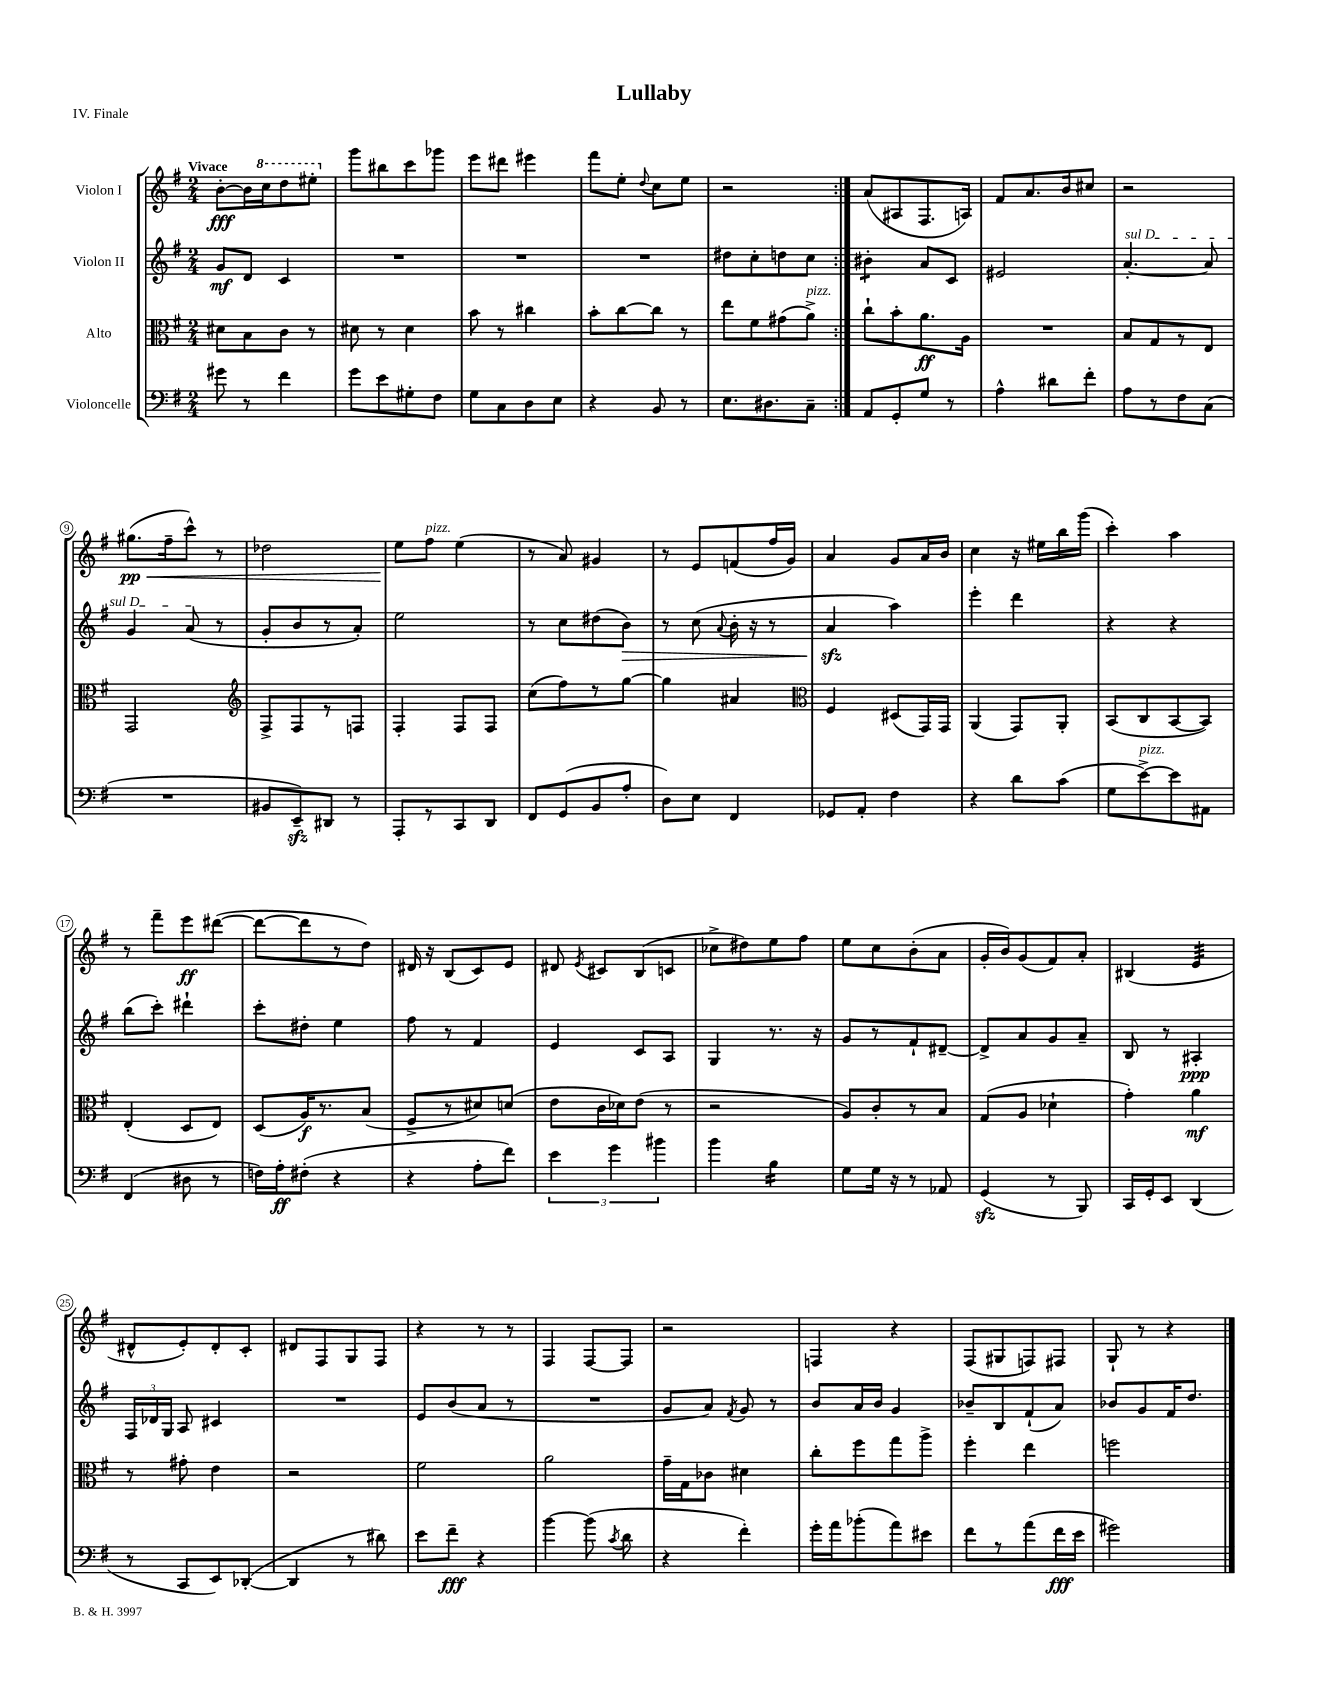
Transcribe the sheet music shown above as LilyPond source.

\header { title = "Lullaby" piece = "IV. Finale" }
<<
\new StaffGroup <<
\new Staff = "s0" \with { instrumentName = "Violon I" } {
    \clef treble \key g \major \numericTimeSignature \time 2/4 \tempo "Vivace"
    \autoBeamOff \repeat volta 2 { b'8[~-.\fff b'16 \ottava #1 c'''16 d'''8 eis'''8]-. \ottava #0 |
    g'''8[ bis''8 c'''8 ges'''8] |
    e'''8[ dis'''8] eis'''4 |
    fis'''8[ e''8]-. \appoggiatura { d''8 } c''8[ e''8] |
    r2 | }
    a'8[( ais8 fis8. a16]) |
    fis'8[ a'8. b'16 cis''8] |
    r2 |
    gis''8.[\pp\<( fis''16-- c'''8]-^) r8 |
    des''2 |
    e''8[\! fis''8]^\markup { \italic "pizz." } e''4( |
    r8 a'8) gis'4 |
    r8 e'8[ f'8( fis''16 g'16]) |
    a'4 g'8[ a'16 b'16] |
    c''4 r16 eis''16[ b''16 g'''16]( |
    c'''4-.) a''4 |
    r8 fis'''8[-- e'''8\ff dis'''8]~( |
    dis'''8[~ dis'''8 r8 d''8]) |
    dis'16 r16 b8[( c'8) e'8] |
    dis'8 \acciaccatura { e'8 } cis'8[ b8( c'8] |
    ces''8[-> dis''8) e''8 fis''8] |
    e''8[ c''8 b'8-.( a'8] |
    g'16[-. b'16) g'8( fis'8) a'8]-. |
    bis4( e'4:32 |
    dis'8[-^ e'8-.) dis'8-. c'8]-. |
    dis'8[ fis8 g8 fis8] |
    r4 r8 r8 |
    fis4 fis8[~ fis8] |
    r2 |
    f4 r4 |
    fis8[( gis8 f8) fis8] |
    g8-! r8 r4 \bar "|." |
}
\new Staff = "s1" \with { instrumentName = "Violon II" } {
    \clef treble \key g \major \numericTimeSignature \time 2/4
    \autoBeamOff \repeat volta 2 { g'8[\mf d'8] c'4 |
    R2 |
    R2 |
    R2 |
    dis''8[ c''8-. d''8 c''8] | }
    bis'4:8-. a'8[ c'8] |
    eis'2 |
    \once \override TextSpanner.bound-details.left.text = \markup { \italic "sul D" } a'4.~-.\startTextSpan a'8 |
    g'4 a'8\stopTextSpan( r8 |
    g'8[-. b'8 r8 a'8]-.) |
    e''2 |
    r8 c''8[ dis''8( b'8]\>) |
    r8 c''8( \appoggiatura { a'8 } b'16-. r16 r8 |
    a'4\sfz\! a''4) |
    e'''4-. d'''4 |
    r4 r4 |
    b''8[( c'''8]-.) dis'''4-! |
    c'''8[-. dis''8]-. e''4 |
    fis''8 r8 fis'4 |
    e'4 c'8[ a8] |
    g4 r8. r16 |
    g'8[ r8 fis'8-! dis'8]~-- |
    dis'8[-> a'8 g'8 a'8]-- |
    b8 r8 ais4-.\ppp |
    \tuplet 3/2 { fis16[ des'16 g16] } a8 cis'4 |
    R2 |
    e'8[ b'8( a'8] r8 |
    R2 |
    g'8[ a'8]) \acciaccatura { fis'8 } g'8 r8 |
    b'8[ a'16 b'16] g'4 |
    bes'8[-- b8 fis'8-!( a'8]) |
    bes'8[ g'8 fis'16 d''8.] \bar "|." |
}
\new Staff = "s2" \with { instrumentName = "Alto" } {
    \clef alto \key g \major \numericTimeSignature \time 2/4
    \autoBeamOff \repeat volta 2 { dis'8[ b8 c'8] r8 |
    dis'8 r8 dis'4 |
    b'8 r8 cis''4 |
    b'8[-. c''8~ c''8] r8 |
    e''8[ fis'8 gis'8( a'8]->^\markup { \italic "pizz." }) | }
    c''8[-! b'8-. a'8.\ff a16] |
    R2 |
    b8[ g8 r8 e8] |
    g,2 |
    \clef treble fis8[-> fis8 r8 f8] |
    fis4-. fis8[ fis8] |
    c''8[( fis''8) r8 g''8]~ |
    g''4 ais'4 |
    \clef alto fis4 dis8[( g,16) g,16] |
    a,4( g,8[) a,8]-. |
    b,8[( c8 b,8~ b,8]) |
    e4-.( d8[ e8]) |
    d8[( a16\f) r8. b8]( |
    fis8[-> r8 dis'8) d'8]( |
    e'8[ c'16 des'16) e'8]( r8 |
    r2 |
    a8[) c'8-. r8 b8] |
    g8[( a8] des'4-! |
    g'4-.) a'4\mf |
    r8 gis'8-. e'4 |
    r2 |
    fis'2 |
    a'2 |
    g'16[-- g16 ces'8] dis'4 |
    c''8[-. fis''8 g''8 a''8]-> |
    fis''4-. e''4 |
    f''2 \bar "|." |
}
\new Staff = "s3" \with { instrumentName = "Violoncelle" } {
    \clef bass \key g \major \numericTimeSignature \time 2/4
    \autoBeamOff \repeat volta 2 { gis'8 r8 fis'4 |
    g'8[ e'8 gis8-. fis8] |
    g8[ c8 d8 e8] |
    r4 b,8 r8 |
    e8.[ dis8. c8]-- | }
    a,8[ g,8-. g8] r8 |
    a4-^ dis'8[ fis'8]-. |
    a8[ r8 fis8 c8]( |
    R2 |
    bis,8[ e,8--\sfz) dis,8] r8 |
    a,,8[-. r8 c,8 d,8] |
    fis,8[ g,8( b,8 a8]-. |
    d8[) e8] fis,4 |
    ges,8[ a,8]-. fis4 |
    r4 d'8[ c'8]( |
    g8[ e'8~->^\markup { \italic "pizz." }) e'8 ais,8] |
    fis,4( dis8 r8 |
    f16[) a16-.\ff fis8]-.( r4 |
    r4 a8[-. fis'8]) |
    \tuplet 3/2 { e'4 g'4 bis'4 } |
    b'4 b4:16 |
    g8[ g16] r16 r8 aes,8 |
    g,4\sfz( r8 b,,8) |
    c,16[ g,16-. e,8] d,4( |
    r8 c,8[ e,8) des,8]~-.( |
    des,4 r8 dis'8) |
    e'8[ fis'8]--\fff r4 |
    b'4~ b'8( \acciaccatura { c'8 } d'8 |
    r4 fis'4-.) |
    g'16[-. a'16 bes'8-.( a'8) eis'8] |
    fis'8[ r8 a'8( fis'16\fff e'16] |
    gis'2) \bar "|." |
}
>>
>>
\layout { \context { \Score \override BarNumber.stencil = #(make-stencil-circler 0.1 0.3 ly:text-interface::print) } }
